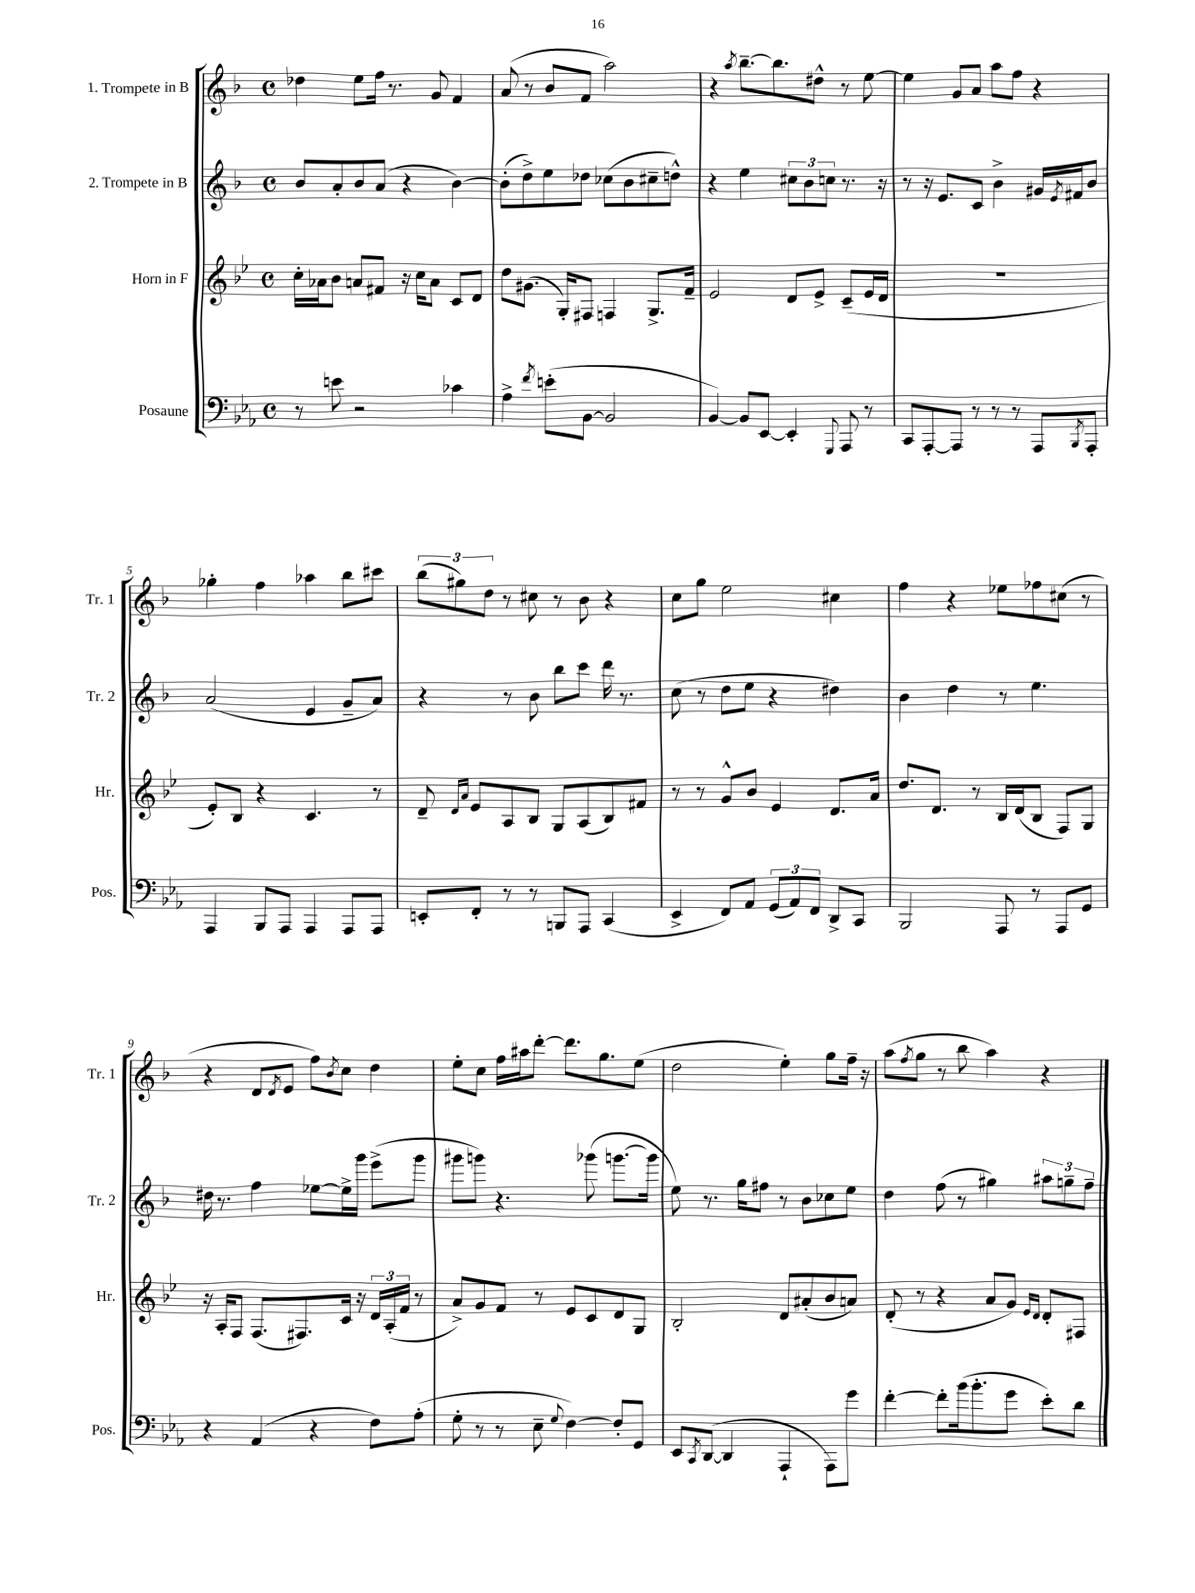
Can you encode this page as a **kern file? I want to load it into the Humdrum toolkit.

**kern	**kern	**kern	**kern
*part4	*part3	*part2	*part1
*staff4	*staff3	*staff2	*staff1
*I"Posaune	*I"Horn in F	*I"2. Trompete in B	*I"1. Trompete in B
*I'Pos.	*I'Hr.	*I'Tr. 2	*I'Tr. 1
*clefF4	*clefG2	*clefG2	*clefG2
*k[b-e-a-]	*k[b-e-]	*k[b-]	*k[b-]
*M4/4	*M4/4	*M4/4	*M4/4
*met(c)	*met(c)	*met(c)	*met(c)
=1	=1	=1	=1
8r	16cc'\LL	8b-/L	4dd-X\
.	16a-X\J	.	.
8en\	8b-\J	8a'/	.
2r	8an/L	8b-/	8ee\L
.	8f#X/J	(8a/J	16ff\Jk
.	.	.	8.r
.	16r	4r	.
.	16cc\KL	.	.
.	8a\J	.	8g/
4c-X\	8c/L	[4b-\)	4f/
.	8d/J	.	.
=2	=2	=2	=2
4A-^\	8dd\L	(8b-'\L]	(8a/
.	(8.g#X\J	8dd^\)	8r
8qf/	.	.	.
(8en'\L	.	8ee\	8b-/L
.	16G'/KL)	.	.
[8BB-\J	8F#X/J	8dd-X\J	8f/J
2BB-/]	4Fn/	(8cc-X\L	2aa\)
.	.	8b-\	.
.	8.G^/L	8cc#X~\	.
.	.	8ddn^^\J)	.
.	16f~/Jk	.	.
=3	=3	=3	=3
[4BB-/)	2e-/	4r	4r
.	.	.	8qaa/
8BB-/L]	.	4ee\	[8.bb-~\L
[8EE-/J	.	.	.
.	.	.	8.bb-\]
4EE-'/]	8d/L	12cc#X\L	.
.	.	12b-\	.
.	8e-^/J	.	8dd#X^^\J
.	.	12ccn\J	.
8qqGGG/	.	.	.
8AAA-/	(8c~/L	8.r	8r
8r	16e-/L	.	[8ee\
.	16d/JJ	16r	.
=4	=4	=4	=4
8CC/L	1r	8r	4ee\]
[8AAA-'/	.	16r	.
.	.	8.e/L	.
8AAA-/J]	.	.	8g/L
8r	.	8c/J	8a/J
8r	.	4b-^\	8aa\L
8r	.	.	8ff\J
8AAA-/L	.	16g#X/LL	4r
.	.	8qe/	.
.	.	16f#X/J	.
8qBBB-/	.	.	.
8AAA-'/J	.	8b-/J	.
!!LO:LB:g=z
=5	=5	=5	=5
4AAA-/	8e-'/L)	(2a/	4gg-X'\
.	8B-/J	.	.
8BBB-/L	4r	.	4ff\
8AAA-/J	.	.	.
4AAA-/	4.c/	4e/	4aa-X\
8AAA-/L	.	8g~/L	8bb-\L
8AAA-/J	8r	8a/J)	8ccc#X\J
=6	=6	=6	=6
8EEn'/L	8d~/	4r	(12bb-\L
.	.	.	12gg#X\)
.	16qqd/LL	.	.
.	16qqa/JJ	.	.
8FF'/J	8e-/L	.	.
.	.	.	12dd\J
8r	8A/	8r	8r
8r	8B-/J	8b-\	8cc#X\
8BBBn/L	8G/L	8bb-\L	8r
8AAA-/J	(8A/	8ccc\J	8b-\
(4CC/	8B-/)	16ddd\	4r
.	.	8.r	.
.	8f#X/J	.	.
=7	=7	=7	=7
4EE-^/	8r	(8cc\	8cc\L
.	8r	8r	8gg\J
8FF/L)	8g^^/L	8dd\L	2ee\
8AA-/J	8b-/J	8ee\J	.
(12GG/L	4e-/	4r	.
12AA-/)	.	.	.
12FF/J	.	.	.
8DD^/L	8.d/L	4dd#X\)	4cc#X\
8CC/J	.	.	.
.	16a/Jk	.	.
=8	=8	=8	=8
2BBB-/	8.dd/L	4b-\	4ff\
.	8.d/J	.	.
.	.	4dd\	4r
.	8r	.	.
8AAA-/	16B-/LL	8r	8ee-X\L
.	(16d/J	.	.
8r	8B-/J	4.ee\	8ff-X\
8AAA-/L	8F/L)	.	(8cc#X\J
8GG/J	8G/J	.	8r
!!LO:LB:g=z
=9	=9	=9	=9
4r	16r	16dd#X\	4r
.	16A'/KL	8.r	.
.	8F/J	.	.
(4AA-/	(8.F/L	4ff\	8d/L
.	.	.	8qd/
.	.	.	8e/J
.	8.F#X/)	.	.
4r	.	[8ee-X\L	8ff\L)
.	.	.	8qb-/
.	16c/Jk	16ee-^\L]	8cc\J
.	16r	16ggg\JJ	.
8F\L)	24d/LL	(8eee^\L	4dd\
.	(24A'/	.	.
.	24f/JJ	.	.
(8A-'\J	8r	8ggg\J	.
=10	=10	=10	=10
8G'\	8a^/L)	8ggg#X\L	8ee'\L
8r	8g/	8gggn\J)	8cc\J
8r	8f/J	4.r	16ff\LL
.	.	.	16aa#X\J
8E-~\	8r	.	[8ddd'\J
8qqG/	.	.	.
[4F\)	8e-/L	.	8.ddd\L]
.	8c/	(8ggg-X\	.
.	.	.	8.gg\
8F'/L]	8d/	[8.gggn\L	.
8GG/J	8G/J	.	(8ee\J
.	.	16ggg\Jk]	.
=11	=11	=11	=11
8EE-/L	2B-'/	8ee\)	2dd\
8qCC/	.	.	.
([8DD/J	.	8.r	.
4DD/]	.	.	.
.	.	16gg\KL	.
.	.	8ff#X\J	.
4AAA-`/	8d/L	8r	4ee'\)
.	(8a#X'/	8b-\L	.
8AAA-\L)	8b-/	8cc-X\	8gg\L
8g\J	8an/J)	8ee\J	16ff~\Jk
.	.	.	16r
=12	=12	=12	=12
[4f'\	(8d'/	4dd\	(8aa\L
.	.	.	8qff/
.	8r	.	8gg\J
8f'\L]	4r	(8ff\	8r
(16b-\k	.	8r	8bb-\
8.b-'\	.	.	.
.	8a/L	4gg#X\)	4aa\)
8g\J	8g/J)	.	.
.	16qqe-/LL	.	.
.	16qqd/JJ	.	.
8e-'\L)	8d'/L	12aa#X\L	4r
.	.	12ggn~\	.
8d\J	8F#X/J	.	.
.	.	12ff~\J	.
==	==	==	==
*-	*-	*-	*-
